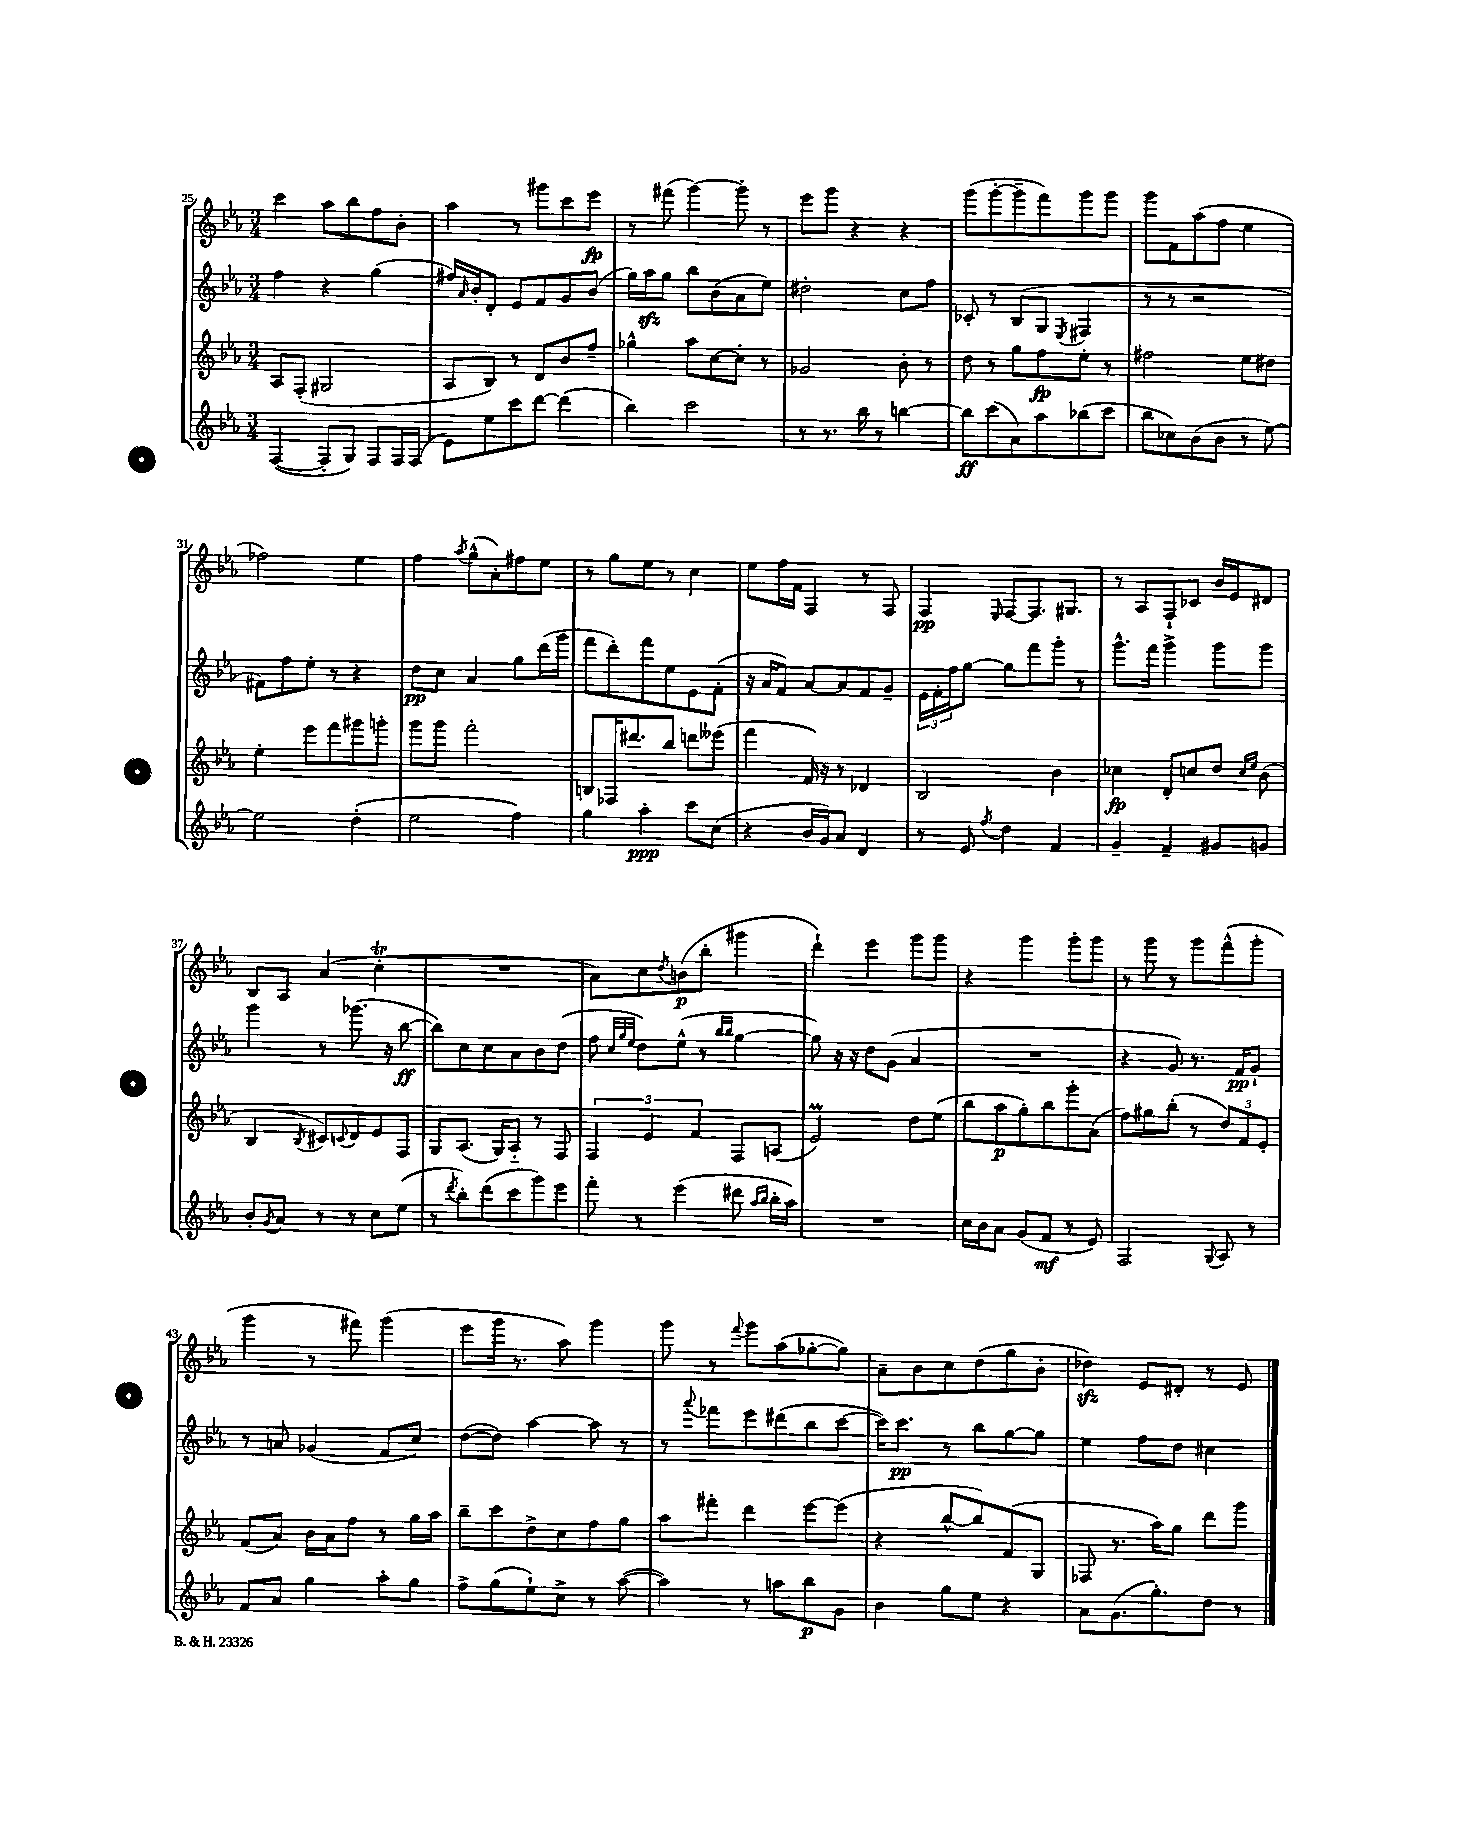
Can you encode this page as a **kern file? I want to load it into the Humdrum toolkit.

**kern	**dynam	**kern	**dynam	**kern	**dynam	**kern	**dynam
*part4	*part4	*part3	*part3	*part2	*part2	*part1	*part1
*staff4	*staff4	*staff3	*staff3	*staff2	*staff2	*staff1	*staff1
*clefG2	*	*clefG2	*	*clefG2	*	*clefG2	*
*k[b-e-a-]	*	*k[b-e-a-]	*	*k[b-e-a-]	*	*k[b-e-a-]	*
*M3/4	*	*M3/4	*	*M3/4	*	*M3/4	*
=25	=25	=25	=25	=25	=25	=25	=25
([4F/	.	8A-/L	.	4ff\	.	4ccc\	.
.	.	(8F'/J	.	.	.	.	.
8F'/L]	.	2G#X/	.	4r	.	8aa-\L	.
8G/J)	.	.	.	.	.	8bb-\	.
8F/L	.	.	.	(4gg\	.	8ff\	.
16F/L	.	.	.	.	.	8b-'\J	.
(16F/JJ	.	.	.	.	.	.	.
=26	=26	=26	=26	=26	=26	=26	=26
8e-\L)	.	8A-/L	.	16ff#X/LL)	.	4aa-\	.
.	.	.	.	16qqa-/	.	.	.
.	.	.	.	16b-'/J	.	.	.
8ee-\	.	8B-/J)	.	8d'/J	.	.	.
8ccc\	.	8r	.	8e-/L	.	8r	.
[8ddd\J	.	8d/L	.	8f/	.	8ggg#X\L	.
(4ddd\]	.	8b-/	.	8g/	.	8ccc\	.
.	.	8ff~/J	.	(8b-/J	.	8eee-\J	fp
=27	=27	=27	=27	=27	=27	=27	=27
4bb-\)	.	4gg-X^^\	.	16gg\LL)	.	8r	.
.	.	.	.	16aa-zz\J	.	.	.
.	.	.	.	8gg\J	.	(8fff#X\	.
2ccc\	.	8aa-\L	.	8bb-\L	.	[4ggg\)	.
.	.	[8cc\	.	(8b-\	.	.	.
.	.	8cc'\J]	.	8a-\	.	8ggg'\]	.
.	.	8r	.	8ee-\J)	.	8r	.
=28	=28	=28	=28	=28	=28	=28	=28
8r	.	2g-X/	.	2dd#X'\	.	8eee-\L	.
8.r	.	.	.	.	.	8ggg\J	.
.	.	.	.	.	.	4r	.
16bb-\	.	.	.	.	.	.	.
8r	.	.	.	.	.	.	.
[4bbn\	.	8b-'\	.	8cc\L	.	4r	.
.	.	8r	.	8ff\J	.	.	.
=29	=29	=29	=29	=29	=29	=29	=29
8bb\L]	ff	8dd\	.	8c-X'/	.	(8ggg\L	.
(8ccc\	.	8r	.	8r	.	[8ggg'\	.
8a-\)	.	8gg\L	.	(8B-/L	.	8ggg~\]	.
8aa-\	.	8ff\	fp	8G/J	.	8fff\)	.
.	.	.	.	8qE-/	.	.	.
(8bb-X\	.	8ee-'\J	.	4F#X/	.	8ggg\	.
8ccc\J	.	8r	.	.	.	8ggg\J	.
=30	=30	=30	=30	=30	=30	=30	=30
8bb-\L	.	2ff#X\	.	8r	.	8ggg\L	.
8cc-X\)	.	.	.	8r	.	8f\	.
(8b-\	.	.	.	2r	.	(8aa-\	.
8b-\J	.	.	.	.	.	8ff\J	.
8r	.	8ee-\L	.	.	.	4ee-\	.
[8ee-\)	.	8dd#X\J	.	.	.	.	.
!!LO:LB:g=z
=31	=31	=31	=31	=31	=31	=31	=31
2ee-\]	.	4ee-'\	.	8f#X\L)	.	2ff-X\)	.
.	.	.	.	8ff\	.	.	.
.	.	8eee-\L	.	8ee-'\J	.	.	.
.	.	8fff\	.	8r	.	.	.
(4dd'\	.	8ggg#X\	.	4r	.	4ee-\	.
.	.	8gggn'\J	.	.	.	.	.
=32	=32	=32	=32	=32	=32	=32	=32
2ee-\	.	8ggg\L	.	8dd\L	pp	4ff\	.
.	.	8ggg\J	.	8cc\J	.	.	.
.	.	.	.	.	.	8qaa-/	.
.	.	2fff'\	.	4a-/	.	(8gg^^\L	.
.	.	.	.	.	.	8a-'\)	.
4ff\)	.	.	.	8gg\L	.	8ff#X\	.
.	.	.	.	(16ddd\L	.	8ee-\J	.
.	.	.	.	16ggg\JJ	.	.	.
=33	=33	=33	=33	=33	=33	=33	=33
4gg\	.	8Bn/L	.	8fff\L	.	8r	.
.	.	16F-X/K	.	8ddd'\)	.	8gg\L	.
.	.	8.ddd#X/	.	.	.	.	.
4aa-'\	ppp	.	.	8fff\	.	8ee-\J	.
.	.	8bb-/J	.	8ee-\	.	8r	.
8ccc\L	.	8dddn\L	.	8e-\	.	4cc\	.
(8cc\J	.	(8eee--X\J	.	(8f'\J	.	.	.
=34	=34	=34	=34	=34	=34	=34	=34
4r	.	4fff\	.	16r	.	8ee-\L	.
.	.	.	.	16a-/KL	.	.	.
.	.	.	.	8f/J)	.	16ff\L	.
.	.	.	.	.	.	16f\JJ	.
16b-/LL	.	16f/)	.	[8a-/L	.	4F/	.
16g/J)	.	16r	.	.	.	.	.
8a-/J	.	8r	.	8a-/]	.	.	.
4d/	.	4d-X/	.	8f/	.	8r	.
.	.	.	.	8g~/J	.	8F/	.
=35	=35	=35	=35	=35	=35	=35	=35
8r	.	2B-/	.	24e-\LL	.	4F/	pp
.	.	.	.	24f'\	.	.	.
.	.	.	.	24ff\J	.	.	.
8e-/	.	.	.	[8gg\J	.	.	.
8qff/	.	.	.	.	.	16qqE-/	.
4dd\	.	.	.	8gg\L]	.	[8F/L	.
.	.	.	.	8fff\	.	8.F/]	.
4f/	.	4b-\	.	8ggg'\J	.	.	.
.	.	.	.	.	.	8.G#X/J	.
.	.	.	.	8r	.	.	.
=36	=36	=36	=36	=36	=36	=36	=36
4g~/	.	4cc-X\	fp	8.ggg^^\L	.	8r	.
.	.	.	.	.	.	8A-/L	.
.	.	.	.	16fff\Jk	.	.	.
4f~/	.	8d'/L	.	4ggg^\	.	8F`/	.
.	.	8ccn/	.	.	.	8c-X/J	.
8g#X/L	.	8dd/J	.	8ggg\L	.	16b-/LL	.
.	.	.	.	.	.	16e-/J	.
.	.	16qqcc/LL	.	.	.	.	.
.	.	16qqee-/JJ	.	.	.	.	.
8gn/J	.	(8b-\	.	8ggg\J	.	8d#X/J	.
!!LO:LB:g=z
=37	=37	=37	=37	=37	=37	=37	=37
8b-'/L	.	4B-/	.	4ggg\	.	8B-/L	.
8qg/	.	.	.	.	.	.	.
8a-/J	.	.	.	.	.	8A-/J	.
.	.	8qB-/	.	.	.	.	.
8r	.	8c#X/L)	.	8r	.	(4a-/	.
.	.	8qqcn/	.	.	.	.	.
8r	.	8d/	.	(8.ggg-X\	.	.	.
8cc\L	.	8e-/	.	.	.	4ccT'\	.
.	.	.	.	16r	.	.	.
(8ee-\J	.	8F/J	.	[8bb-\	ff	.	.
=38	=38	=38	=38	=38	=38	=38	=38
8r	.	8G/L	.	8bb-\L])	.	2.r	.
8qddd/	.	.	.	.	.	.	.
8bb-'\L)	.	(8.A-/J	.	8cc\	.	.	.
(8ddd\	.	.	.	8cc\	.	.	.
.	.	16G/KL)	.	.	.	.	.
8ccc\	.	8A-/J	.	8a-\	.	.	.
8ggg\)	.	8r	.	8b-\	.	.	.
8eee-\J	.	8F/	.	(8dd\J	.	.	.
=39	=39	=39	=39	=39	=39	=39	=39
8fff'\	.	6F/	.	8ff\	.	8a-\L)	.
.	.	.	.	32qqcc/LLL	.	.	.
.	.	.	.	32qqgg/	.	.	.
.	.	.	.	32qqee-/JJJ	.	.	.
8r	.	.	.	8dd\L)	.	8cc\	.
.	.	6e-/	.	.	.	.	.
.	.	.	.	.	.	8qdd/	.
(4eee-\	.	.	.	(8ee-^^\J	.	(8bn\	p
.	.	6f/	.	.	.	.	.
.	.	.	.	8r	.	8bb-'\J	.
.	.	.	.	16qqbb-/LL	.	.	.
.	.	.	.	16qqbb-/JJ	.	.	.
8ddd#X\	.	8F/L	.	[4gg\	.	4ggg#X\	.
16qqaa-/LL	.	.	.	.	.	.	.
16qqbb-/JJ	.	.	.	.	.	.	.
16bb-'\LL	.	(8An/J	.	.	.	.	.
16aa-\JJ)	.	.	.	.	.	.	.
=40	=40	=40	=40	=40	=40	=40	=40
2.r	.	2e-M/)	.	8gg\])	.	4ddd`\)	.
.	.	.	.	16r	.	.	.
.	.	.	.	16r	.	.	.
.	.	.	.	8dd\L	.	4eee-\	.
.	.	.	.	(8g\J	.	.	.
.	.	8dd\L	.	4a-/	.	8ggg\L	.
.	.	(8ee-\J	.	.	.	8ggg\J	.
=41	=41	=41	=41	=41	=41	=41	=41
16cc\LL	.	8bb-\L	.	2.r	.	4r	.
16b-\J	.	.	.	.	.	.	.
8a-\J	.	8aa-\	p	.	.	.	.
(8g/L	.	8gg'\)	.	.	.	4ggg\	.
8f/J	mf	8bb-\	.	.	.	.	.
8r	.	8ggg'\	.	.	.	8ggg'\L	.
8e-/)	.	(8a-\J	.	.	.	8ggg\J	.
=42	=42	=42	=42	=42	=42	=42	=42
2F/	.	8ff\L)	.	4r	.	8r	.
.	.	8gg#X\	.	.	.	8ggg\	.
.	.	(8bb-'\J	.	8g/)	.	8r	.
.	.	8r	.	8.r	.	8ggg\L	.
8qqG/	.	.	.	.	.	.	.
8A-/	.	12dd/L)	.	.	.	(8fff^^\	.
.	.	.	.	16f/KL	pp	.	.
.	.	12f/	.	.	.	.	.
8r	.	.	.	8g`/J	.	8ggg'\J	.
.	.	12e-'/J	.	.	.	.	.
!!LO:LB:g=z
=43	=43	=43	=43	=43	=43	=43	=43
8f/L	.	(8f/L	.	8r	.	4ggg\	.
8a-/J	.	8a-/J)	.	8an/	.	.	.
4gg\	.	16b-\LL	.	(4g-X/	.	8r	.
.	.	16a-\J	.	.	.	.	.
.	.	8ff\J	.	.	.	8fff#X\)	.
8aa-'\L	.	8r	.	8f/L	.	(4ggg\	.
8gg\J	.	16gg\LL	.	8cc/J)	.	.	.
.	.	16aa-\JJ	.	.	.	.	.
=44	=44	=44	=44	=44	=44	=44	=44
8ff^\L	.	8bb-~\L	.	([8dd\L	.	8eee-\L	.
(8gg\	.	8ccc\	.	8dd\J])	.	16ggg\Jk	.
.	.	.	.	.	.	8.r	.
8ee-`\)	.	8dd^\	.	[4aa-\	.	.	.
8cc^\J	.	8cc\	.	.	.	8aa-\)	.
8r	.	8ff\	.	8aa-\]	.	4ggg\	.
([8aa-\	.	8gg\J	.	8r	.	.	.
=45	=45	=45	=45	=45	=45	=45	=45
4aa-\])	.	8aa-\L	.	8r	.	8ggg\	.
.	.	.	.	8qqaaa-/	.	.	.
.	.	8fff#X'\J	.	8fff-X\L	.	8r	.
.	.	.	.	.	.	8qqfff/	.
8r	.	4ddd\	.	8eee-\	.	8ggg\L	.
8aan\L	.	.	.	(8ddd#X\	.	(8aa-\	.
8bb-\	p	[8eee-\L	.	8bb-\	.	[8gg-X'\	.
8g\J	.	(8eee-\J]	.	[8ccc\J	.	8gg-\J])	.
=46	=46	=46	=46	=46	=46	=46	=46
4b-\	.	4r	.	16ccc\KL])	.	8a-~\L	.
.	.	.	.	8.ccc\J	pp	.	.
.	.	.	.	.	.	8b-\	.
8gg\L	.	[8bb-^^/L	.	8r	.	8cc\	.
8ee-\J	.	8bb-/])	.	8bb-\L	.	(8dd\	.
4r	.	(8f/	.	[8gg\	.	8gg\	.
.	.	8G/J	.	8gg\J]	.	8b-'\J	.
=47	=47	=47	=47	=47	=47	=47	=47
8a-\L	.	8F-X/	.	4ee-\	.	4dd-Xzz\)	.
(8.g\	.	8.r	.	.	.	.	.
.	.	.	.	8ff\L	.	8e-/L	.
8.gg'\)	.	16aa-\KL)	.	.	.	.	.
.	.	8gg\J	.	8dd\J	.	8d#X'/J	.
8dd\J	.	8ddd\L	.	4cc#X\	.	8r	.
8r	.	8ggg\J	.	.	.	8e-/	.
==	==	==	==	==	==	==	==
*-	*-	*-	*-	*-	*-	*-	*-
